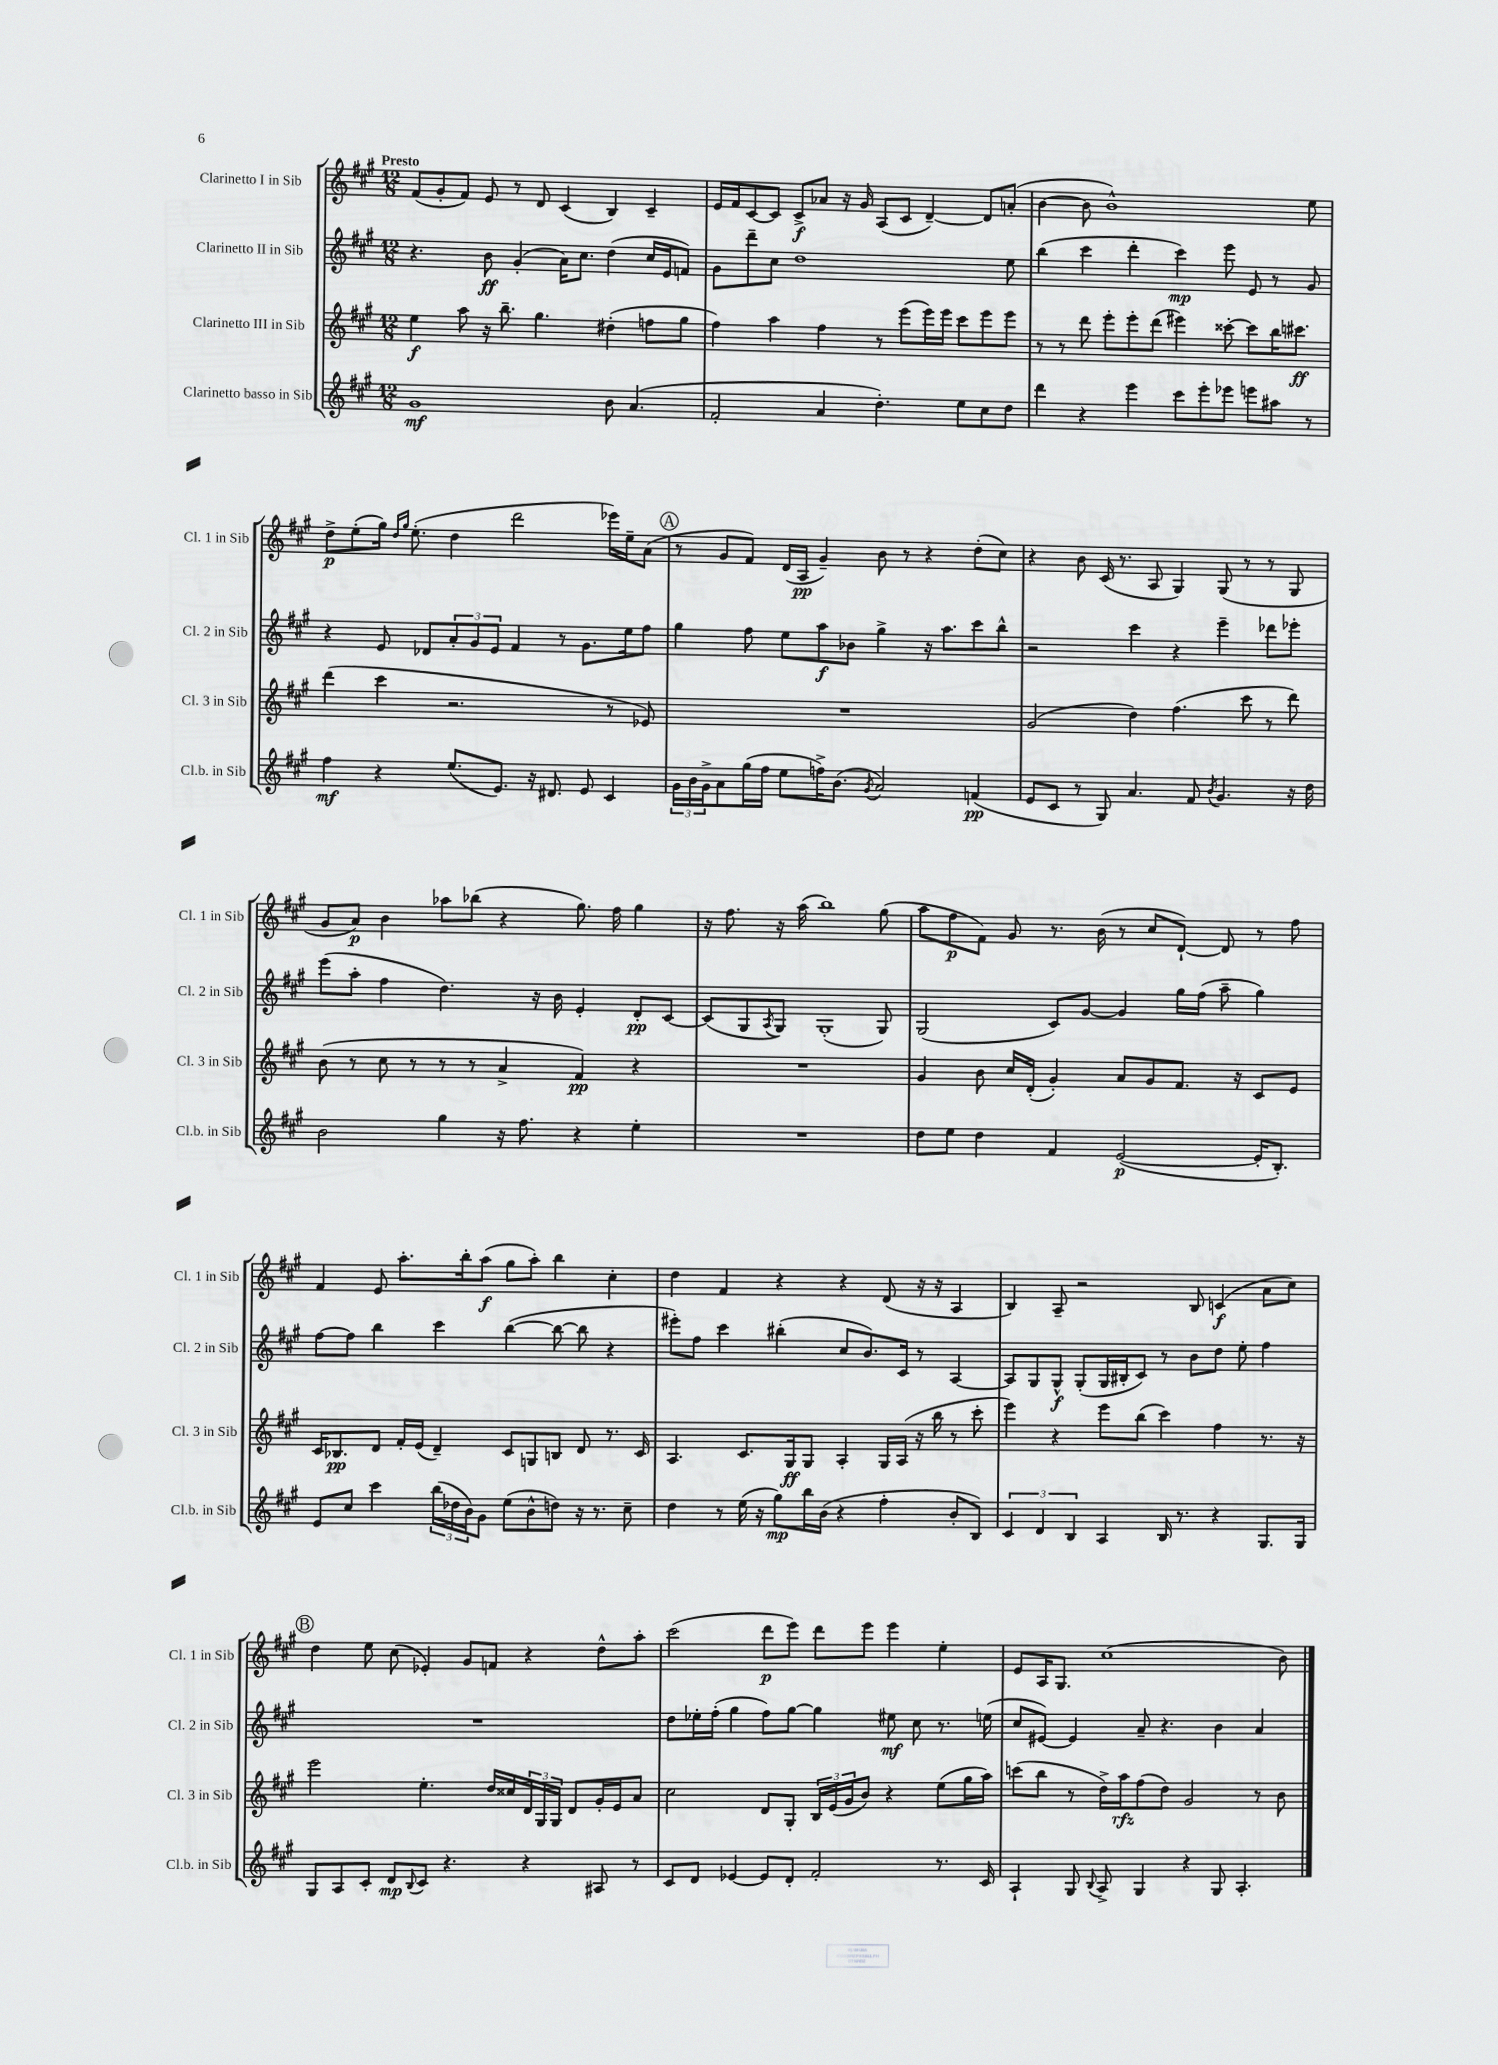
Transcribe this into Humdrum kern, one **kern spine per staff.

**kern	**dynam	**kern	**dynam	**kern	**dynam	**kern	**dynam
*part4	*part4	*part3	*part3	*part2	*part2	*part1	*part1
*staff4	*staff4	*staff3	*staff3	*staff2	*staff2	*staff1	*staff1
*I"Clarinetto basso in Sib	*	*I"Clarinetto III in Sib	*	*I"Clarinetto II in Sib	*	*I"Clarinetto I in Sib	*
*I'Cl.b. in Sib	*	*I'Cl. 3 in Sib	*	*I'Cl. 2 in Sib	*	*I'Cl. 1 in Sib	*
*clefG2	*	*clefG2	*	*clefG2	*	*clefG2	*
*k[f#c#g#]	*	*k[f#c#g#]	*	*k[f#c#g#]	*	*k[f#c#g#]	*
*M12/8	*	*M12/8	*	*M12/8	*	*M12/8	*
=1	=1	=1	=1	=1	=1	=1	=1
!	!	!	!	!	!	!LO:TX:a:B:t=Presto	!
1g#	mf	4ee\	f	4.r	.	(8f#/L	.
.	.	.	.	.	.	8g#'/	.
.	.	8aa\	.	.	.	8f#/J)	.
.	.	16r	.	8b\	ff	8e/	.
.	.	8.bb~\	.	.	.	.	.
.	.	.	.	(4g#'/	.	8r	.
.	.	4.gg#\	.	.	.	8d/	.
.	.	.	.	16a\KL)	.	(4c#/	.
.	.	.	.	8.cc#\J	.	.	.
8b\	.	(4dd#X'\	.	(4dd\	.	4B/)	.
(4.a/	.	.	.	.	.	.	.
.	.	8ffn\L	.	16cc#/LL	.	4c#~/	.
.	.	.	.	16e/J	.	.	.
.	.	8gg#\J	.	8fn/J)	.	.	.
=2	=2	=2	=2	=2	=2	=2	=2
2f#'/	.	4ff#\)	.	8g#\L	.	16e/LL	.
.	.	.	.	.	.	16f#/J	.
.	.	.	.	8ddd~\	.	[8c#/	.
.	.	4aa\	.	8cc#\J	.	8c#/J]	.
.	.	.	.	1dd	.	8c#^/L	f
4a/	.	4ff#\	.	.	.	8a-X/J	.
.	.	.	.	.	.	16r	.
.	.	.	.	.	.	16g#/	.
4.dd'\)	.	8r	.	.	.	(8A/L	.
.	.	(8eee\L	.	.	.	8c#/J	.
.	.	16eee\L)	.	.	.	[4d~/)	.
.	.	16eee\JJ	.	.	.	.	.
8ee\L	.	8ccc#\L	.	.	.	.	.
8cc#\	.	8eee\	.	.	.	8d/L]	.
8dd\J	.	8eee\J	.	8ee\	.	(8an'/J	.
=3	=3	=3	=3	=3	=3	=3	=3
4ddd\	.	8r	.	(4bb\	.	[4b\	.
.	.	8r	.	.	.	.	.
4r	.	8ddd\	.	4ccc#\	.	8b\]	.
.	.	8eee'\L	.	.	.	1b^^)	.
4eee\	.	8eee'\	.	4ddd'\	.	.	.
.	.	(8ddd\J	.	.	.	.	.
8ccc#\L	.	4eee#X\)	.	4ccc#\)	mp	.	.
8eee'\	.	.	.	.	.	.	.
8eee-X\J	.	[8ccc##X'\	.	8eee\	.	.	.
8eeen\L	.	8ccc##\L]	.	8e/	.	.	.
8aa#X\J	.	16bb\K	.	8r	.	.	.
.	.	8.ccc#X\J	ff	.	.	.	.
8r	.	.	.	8g#/	.	8ee\	.
!!LO:LB:g=z
=4	=4	=4	=4	=4	=4	=4	=4
4ff#\	mf	(4ddd\	.	4r	.	8dd^\L	p
.	.	.	.	.	.	(8ee'\	.
4r	.	4ccc#\	.	8e/	.	16gg#\Jk)	.
.	.	.	.	.	.	16qqdd/LL	.
.	.	.	.	.	.	16qqgg#/JJ	.
.	.	.	.	.	.	(8.ee'\	.
.	.	.	.	8d-X/L	.	.	.
(8.ee/L	.	2.r	.	12a'/	.	4dd\	.
.	.	.	.	12g#/	.	.	.
.	.	.	.	12e/J	.	.	.
8.e/J)	.	.	.	.	.	.	.
.	.	.	.	4f#/	.	2ddd\	.
16r	.	.	.	.	.	.	.
8.d#X/	.	.	.	.	.	.	.
.	.	.	.	8r	.	.	.
8e/	.	.	.	8.g#\L	.	.	.
4c#/	.	8r	.	.	.	16eee-X\LL)	.
.	.	.	.	16ee\k	.	16ee~\J	.
.	.	8e-X/)	.	8ff#\J	.	(8a\J	.
!!LO:REH:place=s1:t=A
=5	=5	=5	=5	=5	=5	=5	=5
24g#\LL	.	1.r	.	4gg#\	.	8r	.
24b\	.	.	.	.	.	.	.
24g#^\J	.	.	.	.	.	.	.
8a\	.	.	.	.	.	8g#/L	.
(16gg#\L	.	.	.	8ff#\	.	8f#/J)	.
16ff#\JJ	.	.	.	.	.	.	.
8ee\L	.	.	.	8ee\L	.	(16d/LL	.
.	.	.	.	.	.	16A/JJ	pp
16ffn^\K)	.	.	.	8aa\	f	4g#~/)	.
(8.b\J	.	.	.	.	.	.	.
.	.	.	.	8b-X\J	.	.	.
8qg#/	.	.	.	.	.	.	.
2a/)	.	.	.	4gg#^\	.	8b\	.
.	.	.	.	.	.	8r	.
.	.	.	.	16r	.	4r	.
.	.	.	.	8.aa\L	.	.	.
(4fn/	pp	.	.	8ccc#\	.	(8dd'\L	.
.	.	.	.	8bb^^\J	.	8cc#\J)	.
=6	=6	=6	=6	=6	=6	=6	=6
8e/L	.	(2g#/	.	2r	.	4r	.
8c#/J	.	.	.	.	.	.	.
8r	.	.	.	.	.	8b\	.
8G#/)	.	.	.	.	.	(16c#/	.
.	.	.	.	.	.	8.r	.
4.a/	.	4dd\)	.	4ccc#\	.	.	.
.	.	.	.	.	.	8A/	.
.	.	(4.ff#\	.	4r	.	4G#/)	.
8f#/	.	.	.	.	.	.	.
8qb/	.	.	.	.	.	.	.
4.g#/	.	.	.	4eee~\	.	(8G#/	.
.	.	8ccc#\	.	.	.	8r	.
.	.	8r	.	8ddd-X\L	.	8r	.
16r	.	8ddd\)	.	8eee-X'\J	.	8G#/	.
16dd\	.	.	.	.	.	.	.
!!LO:LB:g=z
=7	=7	=7	=7	=7	=7	=7	=7
2b\	.	(8b\	.	(8eee\L	.	8g#/L	.
.	.	8r	.	8aa'\J	.	8a/J)	p
.	.	8cc#\	.	4ff#\	.	4b\	.
.	.	8r	.	.	.	.	.
4gg#\	.	8r	.	4.dd\)	.	8aa-X\L	.
.	.	8r	.	.	.	(8bb-X\J	.
16r	.	4a^/	.	.	.	4r	.
8.ff#\	.	.	.	.	.	.	.
.	.	.	.	16r	.	.	.
.	.	.	.	16b\	.	.	.
4r	.	4f#/)	pp	4e'/	.	8.gg#\)	.
.	.	.	.	.	.	16ff#\	.
4ee'\	.	4r	.	8d'/L	pp	4gg#\	.
.	.	.	.	[8c#/J	.	.	.
=8	=8	=8	=8	=8	=8	=8	=8
1.r	.	1.r	.	(8c#/L]	.	16r	.
.	.	.	.	.	.	8.ff#\	.
.	.	.	.	8G#/	.	.	.
.	.	.	.	8qA/	.	.	.
.	.	.	.	8G#/J)	.	16r	.
.	.	.	.	.	.	(16aa\	.
.	.	.	.	(1G#'	.	1bb)	.
.	.	.	.	8G#/)	.	(8gg#\	.
=9	=9	=9	=9	=9	=9	=9	=9
8dd\L	.	4g#/	.	(2G#/	.	8aa\L	.
8ee\J	.	.	.	.	.	8ff#\	p
4dd\	.	8b\	.	.	.	8f#\J)	.
.	.	16cc#/LL	.	.	.	8g#/	.
.	.	(16d'/JJ	.	.	.	.	.
4f#/	.	4g#'/)	.	8c#/L)	.	8.r	.
.	.	.	.	[8g#/J	.	.	.
.	.	.	.	.	.	(16b\	.
([2e/	p	8a/L	.	4g#/]	.	8r	.
.	.	8g#/	.	.	.	8cc#/L	.
.	.	8.f#/J	.	16gg#\LL	.	[8d`/J)	.
.	.	.	.	(16ff#\JJ	.	.	.
.	.	.	.	8aa~\	.	8d/]	.
.	.	16r	.	.	.	.	.
16e'/KL]	.	8c#/L	.	4gg#\)	.	8r	.
8.B'/J)	.	.	.	.	.	.	.
.	.	8e/J	.	.	.	8ff#\	.
!!LO:LB:g=z
=10	=10	=10	=10	=10	=10	=10	=10
8e/L	.	16c#/KL	.	[8ff#\L	.	4f#/	.
.	.	8.B-X/	pp	.	.	.	.
8cc#/J	.	.	.	8ff#\J]	.	.	.
4ccc#\	.	8d/J	.	4bb\	.	8e/	.
.	.	16f#'/LL	.	.	.	8.aa'\L	.
.	.	(16e/JJ	.	.	.	.	.
(24bb\LL	.	4d~/)	.	4ccc#\	.	.	.
24dd-X\	.	.	.	.	.	.	.
.	.	.	.	.	.	16bb'\k	.
24b\J)	.	.	.	.	.	.	.
8g#\J	.	.	.	.	.	(8aa\J	f
(8ee\L	.	8c#/L	.	([4bb\	.	8gg#\L	.
8b^^\	.	8Gn/	.	.	.	8aa'\J)	.
8ddn\J)	.	8Bn/J	.	8bb\_	.	4bb\	.
16r	.	8d/	.	8bb\]	.	.	.
8.r	.	.	.	.	.	.	.
.	.	8.r	.	4r	.	4cc#'\	.
8cc#~\	.	.	.	.	.	.	.
.	.	16c#/	.	.	.	.	.
=11	=11	=11	=11	=11	=11	=11	=11
4dd\	.	4.A/	.	8eee#X'\L)	.	4dd\	.
.	.	.	.	8ff#\J	.	.	.
8r	.	.	.	4ccc#\	.	4f#/	.
(16ee\	.	8.c#/L	.	.	.	.	.
16r	.	.	.	.	.	.	.
8gg#\L)	mp	.	.	(4bb#X'\	.	4r	.
.	.	16G#/k	ff	.	.	.	.
16bb\L	.	8G#/J	.	.	.	.	.
(16b\JJ	.	.	.	.	.	.	.
4r	.	4A'/	.	8cc#/L	.	4r	.
.	.	.	.	8.b/)	.	.	.
4ff#'\	.	16G#/LL	.	.	.	(8d/	.
.	.	(16A/JJ	.	16c#/Jk	.	.	.
.	.	16r	.	8r	.	16r	.
.	.	16bb\	.	.	.	16r	.
8b'/L	.	8r	.	[4A/	.	4A/	.
8B/J)	.	8ccc#'\	.	.	.	.	.
=12	=12	=12	=12	=12	=12	=12	=12
6c#/	.	4eee\)	.	8A/L]	.	4B/)	.
.	.	.	.	8G#/	.	.	.
6d/	.	.	.	.	.	.	.
.	.	4r	.	8G#^^/J	f	8A~/	.
6B/	.	.	.	.	.	.	.
.	.	.	.	(8G#'/L	.	2r	.
4A/	.	8eee\L	.	16G#/L	.	.	.
.	.	.	.	16B#X'/J	.	.	.
.	.	(8bb\J	.	8c#/J)	.	.	.
16B/	.	4ccc#\)	.	8r	.	.	.
8.r	.	.	.	.	.	.	.
.	.	.	.	8b\L	.	8B/	.
4r	.	4ff#\	.	8dd\J	.	(4cn/	f
.	.	.	.	8ee'\	.	.	.
8.G#/L	.	8.r	.	4ff#\	.	8a\L	.
.	.	.	.	.	.	8cc#\J)	.
16G#/Jk	.	16r	.	.	.	.	.
!!LO:LB:g=z
!!LO:REH:place=s1:t=B
=13	=13	=13	=13	=13	=13	=13	=13
8G#/L	.	2eee\	.	1.r	.	4dd\	.
8A/	.	.	.	.	.	.	.
8c#'/J	.	.	.	.	.	8ee\	.
8d/L	mp	.	.	.	.	(8cc#\	.
8qqB/	.	.	.	.	.	.	.
8c#/J	.	4.ee'\	.	.	.	4e-X'/)	.
4.r	.	.	.	.	.	.	.
.	.	.	.	.	.	8g#/L	.
.	.	16dd/LL	.	.	.	8fn/J	.
.	.	16cc##X/	.	.	.	.	.
4r	.	24d/	.	.	.	4r	.
.	.	24G#/	.	.	.	.	.
.	.	24G#/JJ	.	.	.	.	.
.	.	8d/L	.	.	.	.	.
8A#X/	.	16g#'/L	.	.	.	8dd^^\L	.
.	.	16e/J	.	.	.	.	.
8r	.	8a/J	.	.	.	8aa'\J	.
=14	=14	=14	=14	=14	=14	=14	=14
8c#/L	.	2cc#\	.	8dd\L	.	(2ccc#\	.
8d/J	.	.	.	16ee-X'\L	.	.	.
.	.	.	.	(16ff#'\JJ	.	.	.
[4e-X/	.	.	.	4gg#\	.	.	.
8e-/L]	.	8d/L	.	8ff#\L)	.	8ddd\L	p
8d'/J	.	8G#'/J	.	[8gg#\J	.	8eee\J)	.
2f#'/	.	24B/LL	.	4gg#\]	.	8ddd\L	.
.	.	(24e/	.	.	.	.	.
.	.	24g#/J	.	.	.	.	.
.	.	8b/J)	.	.	.	8eee\J	.
.	.	4r	.	8ee#X\	mf	4eee\	.
.	.	.	.	8cc#\	.	.	.
8.r	.	(8ee\L	.	8.r	.	4ee'\	.
.	.	16gg#\L	.	.	.	.	.
16c#/	.	16aa\JJ)	.	(16een\	.	.	.
=15	=15	=15	=15	=15	=15	=15	=15
4A`/	.	(8cccn\L	.	8cc#/L	.	8e/L	.
.	.	8bb\J	.	[8e#X/J)	.	16A/K	.
.	.	.	.	.	.	8.G#/J	.
8G#/	.	8r	.	4e#/]	.	.	.
8qqB/	.	.	.	.	.	.	.
8A^/	.	16dd^\LL)	.	.	.	(1cc#	.
.	.	16aa\J	rfz	.	.	.	.
4G#/	.	(8ff#\	.	8a~/	.	.	.
.	.	8dd\J)	.	4.r	.	.	.
4r	.	2g#/	.	.	.	.	.
8G#/	.	.	.	4b\	.	.	.
4.A'/	.	.	.	.	.	.	.
.	.	8r	.	4a/	.	.	.
.	.	8b\	.	.	.	8b\)	.
==	==	==	==	==	==	==	==
*-	*-	*-	*-	*-	*-	*-	*-
